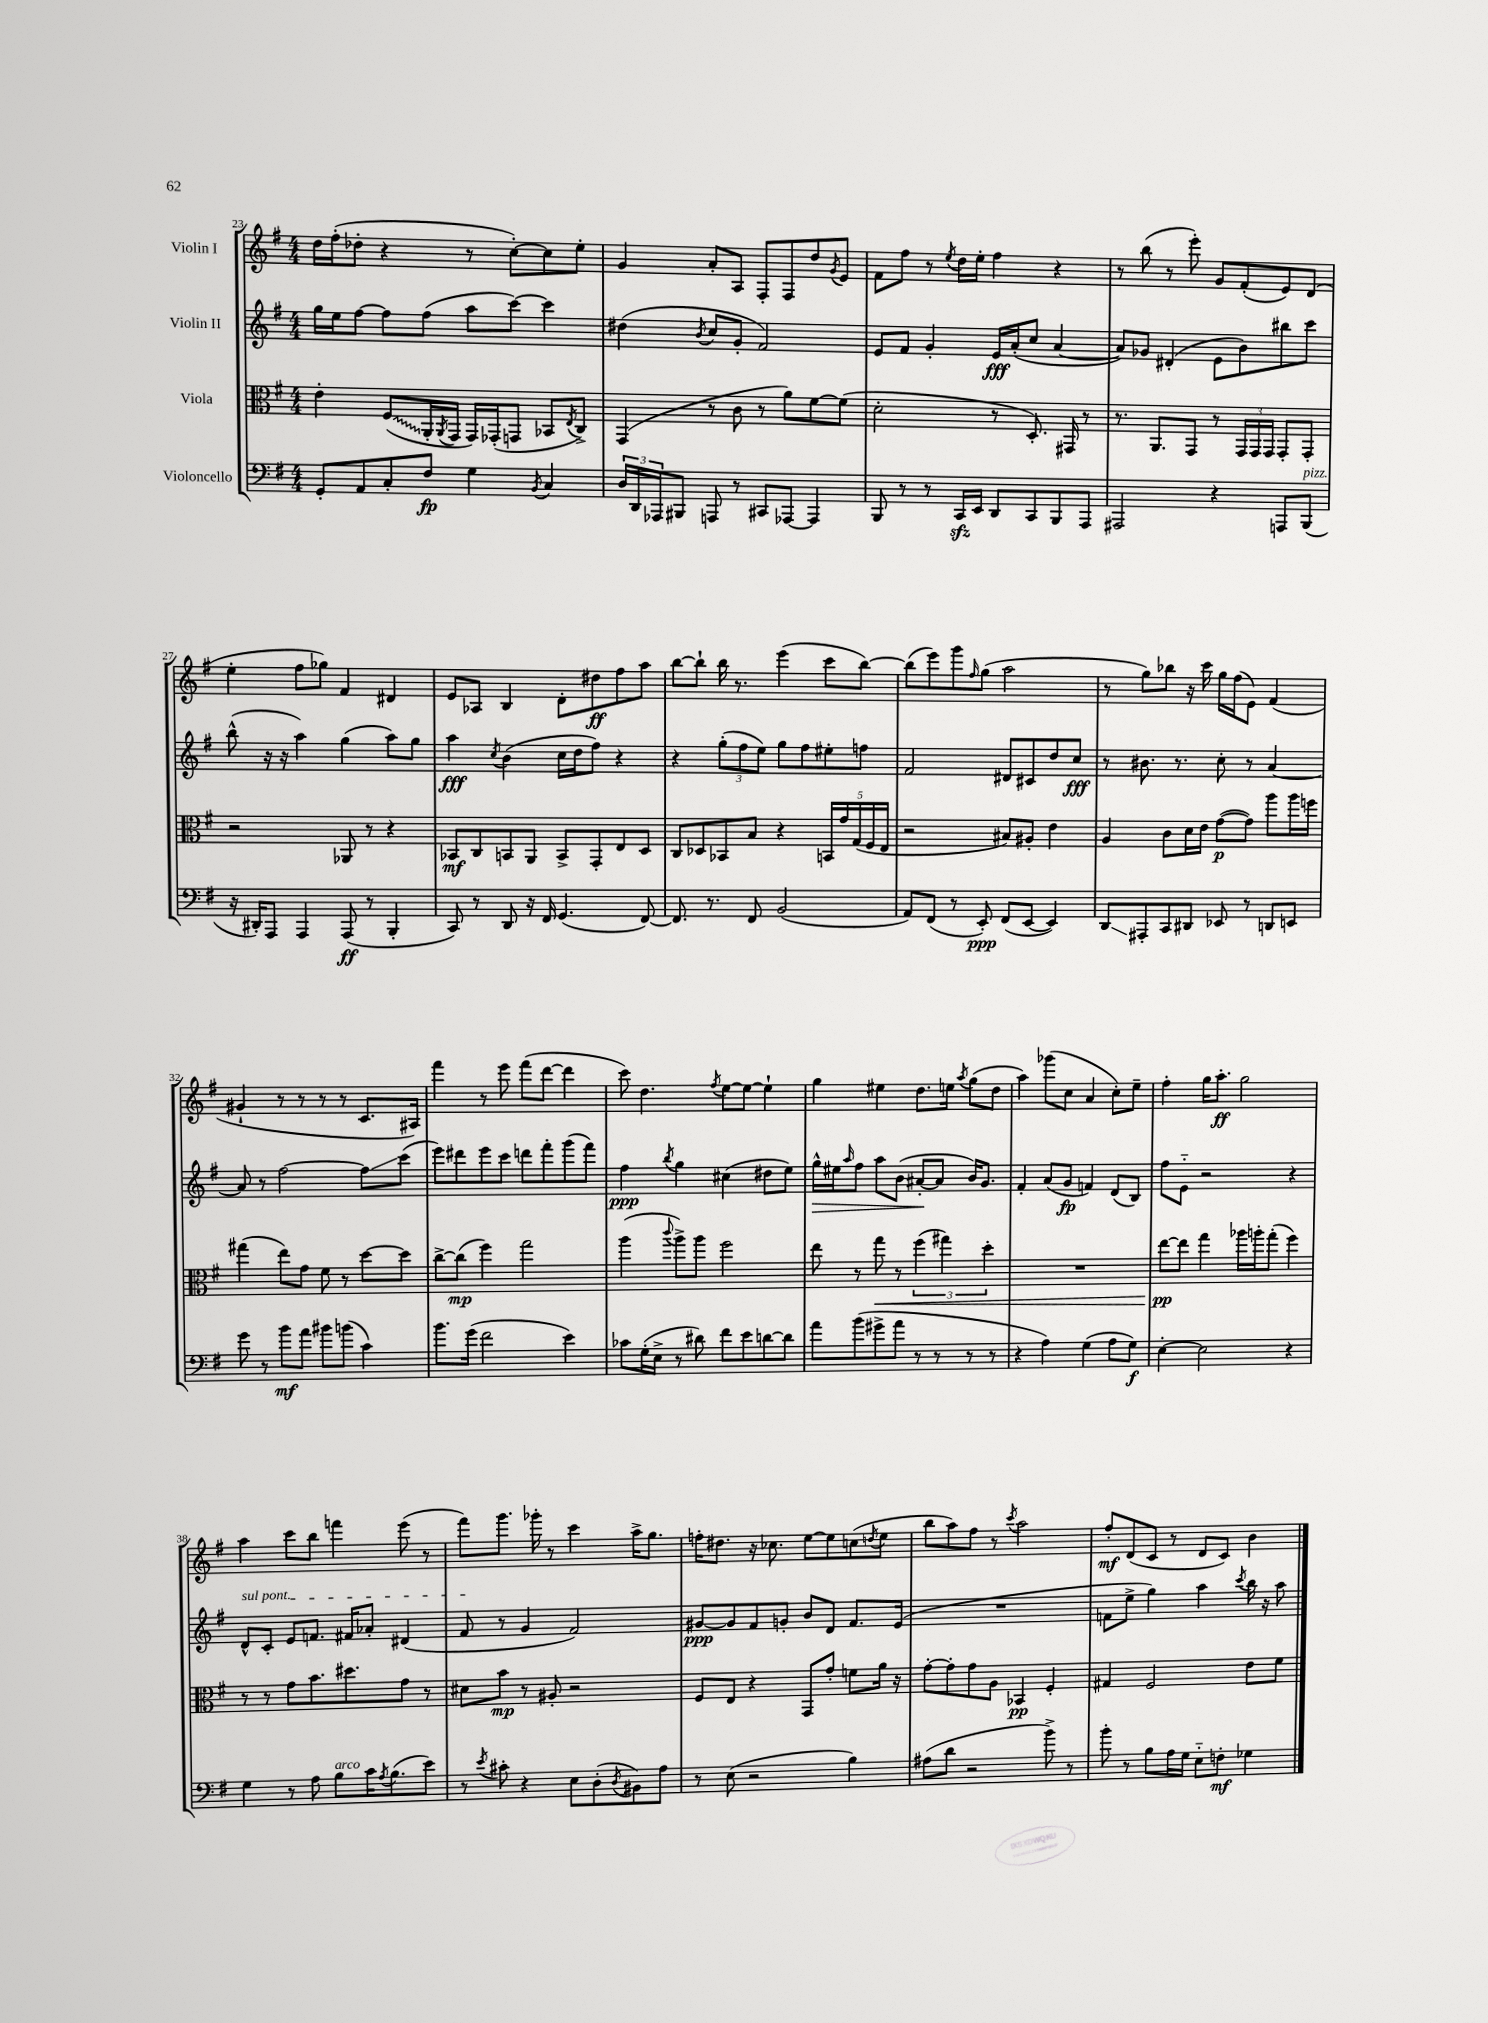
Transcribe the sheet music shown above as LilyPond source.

<<
\new StaffGroup <<
\new Staff = "s0" \with { instrumentName = "Violin I" } {
    \clef treble \key g \major \numericTimeSignature \time 4/4
    d''16 fis''16-.( des''8-. r4 r8 c''8~-.) c''8 e''8-. |
    g'4 a'8-. a8 fis8-. fis8 d''8 \acciaccatura { g'8 } e'8 |
    fis'8 fis''8 r8 \acciaccatura { e''8 } d''16 e''16-. fis''4 r4 |
    r8 b''8( r8 e'''8-.) g'8 fis'8-.( e'8) d'8( |
    e''4-. fis''8 ges''8) fis'4 dis'4 |
    e'8 aes8 b4 d'8-. dis''8\ff fis''8 a''8 |
    b''8~ b''8-! b''16 r8. e'''4( c'''8 b''8~) |
    b''8( e'''8) g'''8 \grace { fis''16 } g''8( a''2 |
    r8 g''8) bes''8 r16 c'''16 g''16 fis''16( e'8) fis'4( |
    gis'4-! r8 r8 r8 r8 c'8. ais16) |
    fis'''4 r8 e'''8 fis'''8( d'''8~ d'''4 |
    c'''8) d''4. \acciaccatura { fis''8 } e''8~ e''8~ e''4-! |
    g''4 eis''4 d''8. e''16 \acciaccatura { a''8 } g''8( d''8 |
    a''4) ges'''8( c''8 a'4 c''8-.) e''8-- |
    fis''4-. g''16 a''8.-.\ff g''2 |
    a''4 c'''8 b''8 f'''4 e'''8( r8 |
    fis'''8) g'''8. ges'''16-. r8 c'''4 a''16-> g''8. |
    f''16-. dis''8. r16 ces''8. e''8~ e''8 c''8( \acciaccatura { d''8 } e''8 |
    b''8 a''8) fis''8 r8 \acciaccatura { c'''8 } a''2 |
    fis''8-.\mf d'8( c'8 r8 d'8 c'8) b'4 \bar "|." |
}
\new Staff = "s1" \with { instrumentName = "Violin II" } {
    \clef treble \key g \major \numericTimeSignature \time 4/4
    g''16 e''16 fis''8~ fis''8 fis''8( a''8 c'''8~) c'''4 |
    dis''4( \acciaccatura { b'8 } c''8 g'8-. fis'2) |
    e'8 fis'8 g'4-. e'16\fff a'16-.( c''8 a'4~ |
    a'8) ges'8 dis'4-.( e'8 b'8) bis''8 c'''8 |
    b''8-^( r16 r16 a''4) g''4( a''8) g''8 |
    a''4\fff \acciaccatura { c''8 } b'4( c''16 d''16 fis''8) r4 |
    r4 \tuplet 3/2 { g''8-.( fis''8 e''8) } g''8 fis''8 eis''8-. f''8 |
    fis'2 dis'8 cis'8 d''8 c''8\fff |
    r8 bis'8. r8. c''8-. r8 a'4~ |
    a'8 r8 fis''2~ fis''8\glissando c'''8( |
    e'''8) dis'''8 e'''8 c'''8 d'''8 fis'''8-. g'''8( fis'''8) |
    fis''4\ppp \acciaccatura { b''8 } g''4 cis''4( dis''8 e''8) |
    g''16-^\> eis''16 \grace { a''16 } fis''8 a''8 b'8( ais'8~-.\! ais'8 b'16) g'8. |
    fis'4-. a'8( g'8\fp f'4) d'8( b8) |
    fis''8 e'8-_ r2 r4 |
    \once \override TextSpanner.bound-details.left.text = \markup { \italic "sul pont." } d'8-^\startTextSpan c'8-. e'8 f'8. fis'16 aes'8-. dis'4( |
    fis'8\stopTextSpan r8 g'4 fis'2) |
    gis'8~\ppp gis'8 fis'8 g'8-. b'8 d'8 fis'8. e'16( |
    R1 |
    f'8 e''8-> g''4) a''4 \acciaccatura { c'''8 } b''16 r16 a''8 \bar "|." |
}
\new Staff = "s2" \with { instrumentName = "Viola" } {
    \clef alto \key g \major \numericTimeSignature \time 4/4
    e'4-. \once \override Glissando.style = #'zigzag fis8\glissando( a,16-. \acciaccatura { a,8 } g,16 g,16) ges,16-.( g,8 bes,8 \acciaccatura { e8 } c8->) |
    g,4( r8 c'8 r8 a'8) fis'8~ fis'8( |
    d'2-. r8 d8.-.) gis,16 r8 |
    r8. a,8. g,8 r8 \tuplet 3/2 { g,16 g,16 g,16 } g,8-. g,8-. |
    r2 aes,8 r8 r4 |
    bes,8\mf c8 b,8 a,8 b,8-> g,8-. e8 d8 |
    c8 des8 bes,8 b8 r4 \tuplet 5/4 { b,16 g'16 g16( fis16 e16 } |
    r2 bis8) ais8-. e'4 |
    a4 c'8 d'16 e'16 g'8~\p( g'8) a''8 a''16 f''16 |
    gis''4( e''8) g'8 fis'8 r8 d''8~ d''8 |
    c''8~-> c''8\mp( fis''4) g''2 |
    a''4( \appoggiatura { c'''8 } a''8->) a''8 fis''2 |
    e''8 r8 g''8\< r8 \tuplet 3/2 { fis''4( gis''4) d''4-. } |
    R1 |
    e''8~\pp\! e''8 g''4 aes''16 a''16-. g''8-.( fis''4) |
    r8 r8 g'8 b'8. dis''8. g'8 r8 |
    dis'8 b'8\mp r8 ais8-. r2 |
    fis8 e8 r4 g,8 g'8-. f'8 a'16 r16 |
    g'8~-. g'8-. g'8 a8 bes,4\pp fis4-. |
    gis4 fis2 e'8 fis'8 \bar "|." |
}
\new Staff = "s3" \with { instrumentName = "Violoncello" } {
    \clef bass \key g \major \numericTimeSignature \time 4/4
    g,8-. a,8 c8-. fis8\fp g4 \acciaccatura { b,8 } c4 |
    \tuplet 3/2 { d16 d,16 aes,,16 } bis,,8 a,,8 r8 cis,8 aes,,8~ aes,,4 |
    b,,8 r8 r8 c,16\sfz e,16 d,8 c,8 b,,8 a,,8 |
    ais,,2 r4 a,,8 b,,8^\markup { \italic "pizz." }( |
    r16 dis,16-.) a,,8 a,,4 a,,8\ff( r8 b,,4-. |
    c,8) r8 d,8 r16 fis,16 g,4.( fis,8~) |
    fis,8. r8. fis,8 b,2( |
    a,8) fis,8( r8 e,8-.\ppp) fis,8( e,8~ e,4) |
    d,8\glissando ais,,8-. c,8 dis,8 ees,8 r8 d,8 e,8 |
    g'8 r8 b'8\mf a'8 bis'8 b'8( c'4) |
    b'8. g'16( fis'2 e'4) |
    ces'8 g16-.( e16-> r8 dis'8) fis'8 e'8 d'8~ d'8 |
    a'8 b'8( gis'8-> a'8 r8 r8 r8 r8 |
    r4 a4) g4( a8 g8\f) |
    e4~-. e2 r4 |
    g4 r8 a8 b8^\markup { \italic "arco" } c'16 \acciaccatura { a8 } b8.( e'8) |
    r8 \acciaccatura { e'8 } cis'8-. r4 e8 d8-.( \acciaccatura { d8 } bis,8) a8 |
    r8 e8( r2 b4) |
    ais8( d'8 r2 b'8->) r8 |
    b'8-. r8 b8 a16 g16 e8-_ f8-.\mf ges4 \bar "|." |
}
>>
>>
\layout { \context { \Score currentBarNumber = #23 } }
